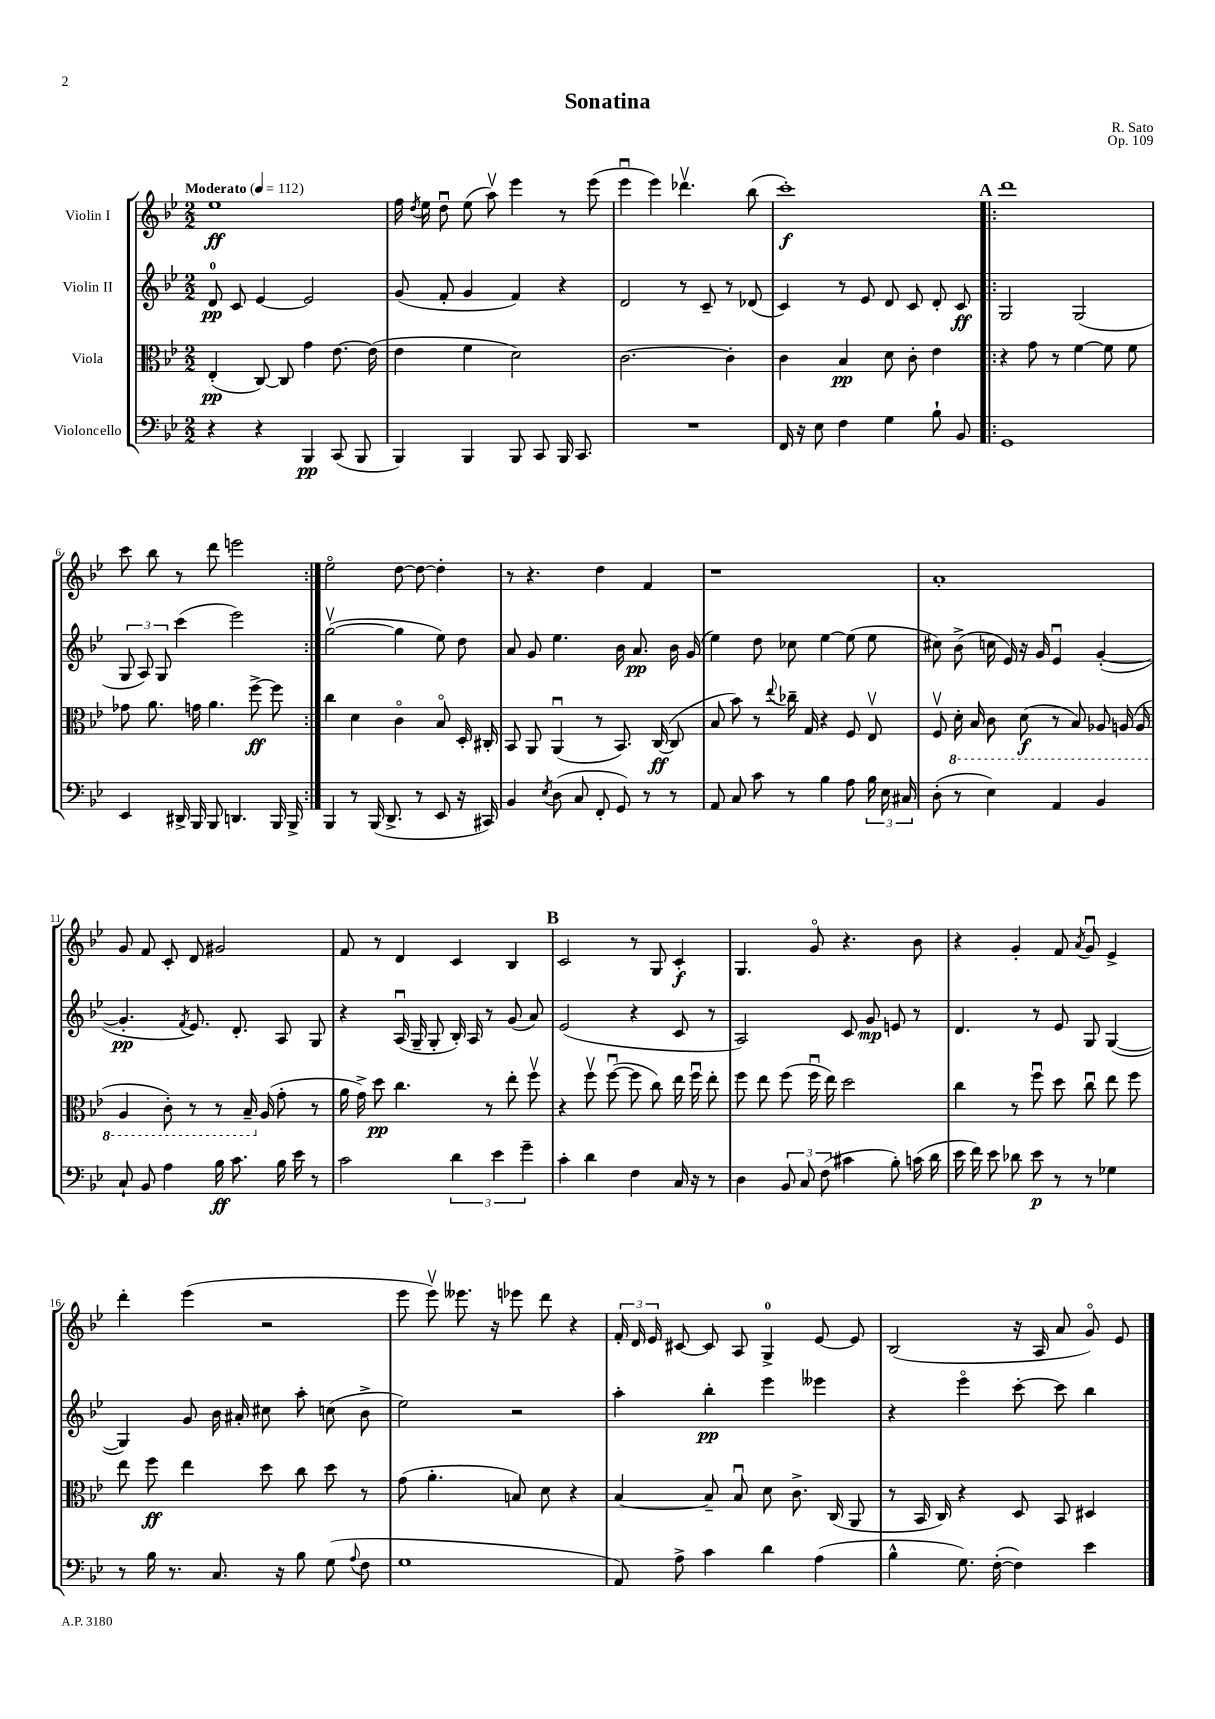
\header { title = "Sonatina" composer = "R. Sato" opus = "Op. 109" }
<<
\new StaffGroup <<
\new Staff = "s0" \with { instrumentName = "Violin I" } {
    \clef treble \key bes \major \numericTimeSignature \time 2/2 \tempo "Moderato" 4 = 112
    \autoBeamOff ees''1\ff |
    f''16 \acciaccatura { d''8 } ees''16 d''8\downbow ees''8( a''8\upbow) ees'''4 r8 ees'''8( |
    ees'''4\downbow ees'''4) des'''4.\upbow bes''8( |
    c'''1-.\f) |
    \repeat volta 2 { \mark \markup { \bold "A" } d'''1 |
    c'''8 bes''8 r8 d'''8 e'''2 | }
    ees''2\flageolet d''8~ d''8~ d''4-. |
    r8 r4. d''4 f'4 |
    r1 |
    a'1-. |
    g'8 f'8 c'8-. d'8 gis'2 |
    f'8 r8 d'4 c'4 bes4 |
    \mark \markup { \bold "B" } c'2 r8 g8 c'4-.\f |
    g4. g'8\flageolet r4. bes'8 |
    r4 g'4-. f'8 \acciaccatura { a'8 } g'8\downbow ees'4-> |
    d'''4-. ees'''4( r2 |
    ees'''8 ees'''8\upbow) eeses'''8. r16 ees'''8 d'''8 r4 |
    \tuplet 3/2 { f'16-. d'16 ees'16 } cis'8~ cis'8 a8 g4-0-> ees'8~ ees'8 |
    bes2( r16 a16 a'8 g'8\flageolet) ees'8 \bar "|." |
}
\new Staff = "s1" \with { instrumentName = "Violin II" } {
    \clef treble \key bes \major \numericTimeSignature \time 2/2
    \autoBeamOff d'8-0\pp c'8 ees'4~ ees'2 |
    g'8( f'8-. g'4 f'4) r4 |
    d'2 r8 c'8-- r8 des'8( |
    c'4) r8 ees'8 d'8 c'8 d'8-. c'8\ff |
    \repeat volta 2 { \mark \markup { \bold "A" } g2 g2( |
    \tuplet 3/2 { g8 a8) g8 } c'''4( ees'''2) | }
    g''2~\upbow( g''4 ees''8) d''8 |
    a'8 g'8 ees''4. bes'16 a'8.\pp bes'16 g'16( |
    ees''4) d''8 ces''8 ees''4~ ees''8( ees''8 |
    cis''8) bes'8->( c''16 ees'16) r16 g'16 ees'4\downbow g'4~-.( |
    g'4.-.\pp \acciaccatura { f'8 } ees'8.) d'8.-. a8 g8 |
    r4 a16\downbow( g16-- g8-. bes16-.) a16 r8 g'8( a'8) |
    \mark \markup { \bold "B" } ees'2( r4 c'8 r8 |
    a2) c'8 g'8\mp e'8 r8 |
    d'4. r8 ees'8 g8 g4~( |
    g4) g'8 bes'16 ais'16-. cis''8 a''8-. c''8( bes'8-> |
    ees''2) r2 |
    a''4-. bes''4-.\pp ees'''4 eeses'''4 |
    r4 ees'''4\flageolet c'''8~-. c'''8 bes''4 \bar "|." |
}
\new Staff = "s2" \with { instrumentName = "Viola" } {
    \clef alto \key bes \major \numericTimeSignature \time 2/2
    \autoBeamOff ees4-.\pp( c8~) c8 g'4 ees'8.~ ees'16( |
    ees'4 f'4 d'2) |
    c'2.~ c'4-. |
    c'4 bes4\pp d'8 c'8-. ees'4 |
    \repeat volta 2 { \mark \markup { \bold "A" } r4 g'8 r8 f'4~ f'8 f'8 |
    ges'8 a'8. g'16 a'4. f''8~->\ff f''8 | }
    c''4 d'4 c'4\flageolet bes8\flageolet d16-. cis16-. |
    bes,8 a,8 a,4\downbow( r8 bes,8.) c16~\ff( c8 |
    bes8 bes'8) r8 \appoggiatura { ees''8 } ces''16-- g16 r4 f8 ees8\upbow |
    f8\upbow \ottava #-1 d16-. bes,16 c8 d8\f( r8 bes,8) aes,8 a,16( a,16 |
    a,4 c8-.) r8 r8 bes,16-- \ottava #0 a16( g'8-. r8 |
    a'16 g'16->) d''8\pp c''4. r8 ees''8-. f''8\upbow |
    \mark \markup { \bold "B" } r4 f''8\upbow f''8~\downbow( f''8 c''8) ees''16 f''16\downbow ees''8-. |
    f''8 ees''8 f''8( f''16\downbow ees''16) d''2 |
    c''4 r8 f''8\downbow d''8 c''8\downbow ees''8 f''8 |
    ees''8 f''8\ff ees''4 d''8 c''8 d''8 r8 |
    g'8( a'4.-. b8) d'8 r4 |
    bes4~ bes8-- bes8\downbow d'8 c'8.-> c16( a,8 |
    r8 bes,16 c16) r4 d8 bes,8 dis4 \bar "|." |
}
\new Staff = "s3" \with { instrumentName = "Violoncello" } {
    \clef bass \key bes \major \numericTimeSignature \time 2/2
    \autoBeamOff r4 r4 bes,,4\pp c,8( bes,,8 |
    bes,,4) bes,,4 bes,,8 c,8 bes,,16 c,8. |
    R1 |
    f,16 r16 ees8 f4 g4 bes8-! bes,8 |
    \repeat volta 2 { \mark \markup { \bold "A" } g,1 |
    ees,4 dis,16-> bes,,16 bes,,8 d,4. bes,,16 bes,,16-> | }
    bes,,4 r8 bes,,16( d,8.-> r8 ees,8 r16 cis,16) |
    bes,4 \acciaccatura { ees8 } d8( c8 f,8-. g,8) r8 r8 |
    a,8 c8 c'8 r8 bes4 a8 \tuplet 3/2 { bes16 ees16 cis16 } |
    d8-.( r8 ees4) a,4 bes,4 |
    c8-! bes,8 a4 bes16\ff c'8. bes16 ees'16 r8 |
    c'2 \tuplet 3/2 { d'4 ees'4 g'4-- } |
    \mark \markup { \bold "B" } c'4-. d'4 f4 c16 r16 r8 |
    d4 \tuplet 3/2 { bes,8 c8 f8( } cis'4 bes8-.) c'16( d'16 |
    ees'16 f'16) ees'8 des'8 ees'8\p r8 r8 ges4 |
    r8 bes16 r8. c8. r16 bes8 g8( \appoggiatura { a8 } f8 |
    g1 |
    a,8) a8-> c'4 d'4 a4( |
    bes4-^ g8.) f16~-.( f4) ees'4 \bar "|." |
}
>>
>>
